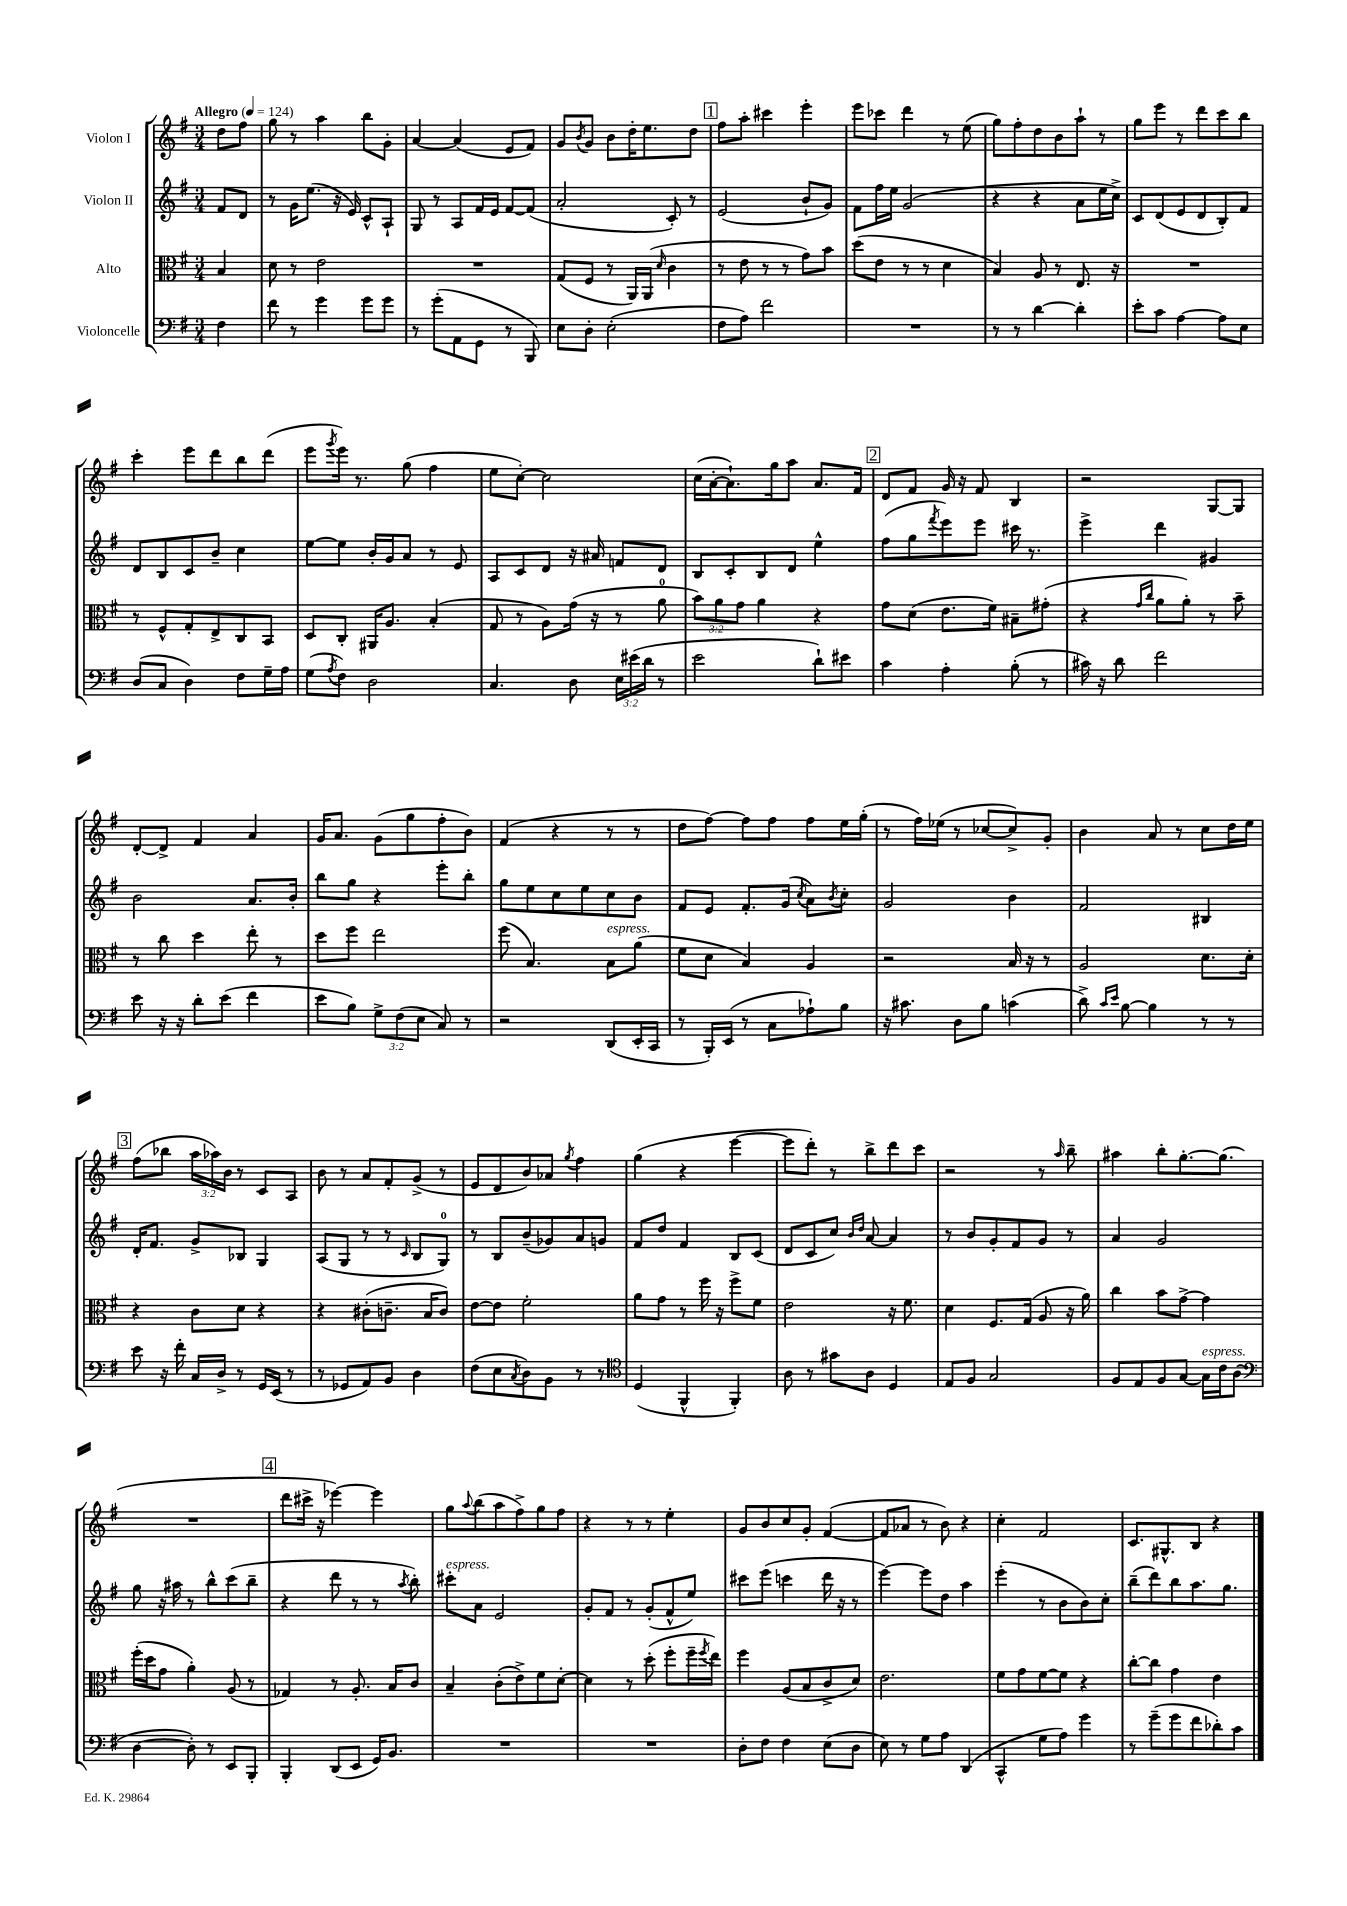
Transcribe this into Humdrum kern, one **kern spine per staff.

**kern	**kern	**kern	**kern
*staff4	*staff3	*staff2	*staff1
*clefF4	*clefC3	*clefG2	*clefG2
*k[f#]	*k[f#]	*k[f#]	*k[f#]
*M3/4	*M3/4	*M3/4	*M3/4
*MM124	*MM124	*MM124	*MM124
4F#	4B	8f#	8dd
.	.	8d	8ff#
=	=	=	=
8f#	8d	8r	8gg
8r	8r	16g	8r
.	.	(8.ee	.
4g	2e	.	4aa
.	.	16r	.
.	.	16e)	.
8g	.	8c^^	8bb
8g	.	8A`	8g'
=	=	=	=
8r	2.r	8G	[4a
(8g'	.	8r	.
8AA	.	8A	(4a]
8GG	.	16f#	.
.	.	16e	.
8r	.	[8f#	8e
8BBB)	.	(8f#]	8f#)
=	=	=	=
8E	(8G	2a'	8g
.	.	.	8qb
8D'	8F#	.	8g
(2E'	8r	.	8b
.	16AA)	.	16dd'
.	(16AA	.	8.ee
.	16qqd	.	.
.	4c	8c')	.
.	.	8r	8dd
=	=	=	=
8F#	8r	(2e	8ff#
8A)	8e	.	8aa'
2f#	8r	.	4ccc#
.	8r	.	.
.	8g)	8b`	4eee'
.	8b	8g)	.
=	=	=	=
2.r	(8dd	8f#	8eee
.	8e	16ff#	8ccc-
.	.	16ee	.
.	8r	(2g	4ddd
.	8r	.	.
.	4d	.	8r
.	.	.	(8ee
=	=	=	=
8r	4B)	4r	8gg)
8r	.	.	8ff#'
[4d	8A	4r	8dd
.	8r	.	8b
4d']	8.E	8a	8aa`
.	.	16ee	8r
.	16r	16cc^)	.
=	=	=	=
8e'	2.r	8c	8gg
8c	.	(8d	8eee
[4A	.	8e	8r
.	.	8d	8ddd
8A]	.	8B')	8ccc
8E	.	8f#	8bb
=	=	=	=
(8D	8r	8d	4ccc'
8C	8F#^^	8B	.
4D)	8G'	8c	8eee
.	8E^	8b~	8ddd
8F#	8C	4cc	8bb
16G~	8BB	.	(8ddd
16A	.	.	.
=	=	=	=
(8G	8D	[8ee	8eee
8qA	.	.	8qggg
8F#)	8C'	8ee]	16eee)
.	.	.	8.r
2D	16AA#	16b'	.
.	8.A	16g	.
.	.	8a	(8gg
.	(4B'	8r	4ff#
.	.	8e	.
=	=	=	=
4.C	8G	8A	8ee
.	8r	8c	[8cc')
.	8A)	8d	2cc]
8D	(16g	16r	.
.	16r	16a#	.
24E	8r	8f	.
(24e#	.	.	.
24d	.	.	.
8r	8a	8d	.
=	=	=	=
2e	12b)	8B	(16cc
.	.	.	[16a'
.	12a	.	.
.	.	8c'	8.a`])
.	12g	.	.
.	4a	8B	.
.	.	.	16gg
.	.	8d	8aa
8d`)	4r	4ee^^	8.a
8e#	.	.	.
.	.	.	16f#
=	=	=	=
4c	8g	(8ff#	8d
.	(8d	8gg	8f#
.	.	8qfff#	.
4A'	8.e	8eee)	16g
.	.	.	16r
.	.	8eee	8f#
.	16f#)	.	.
(8B'	8B#~	16ccc#	4B
.	.	8.r	.
8r	(8g#'	.	.
=	=	=	=
16c#)	4r	4eee^	2r
16r	.	.	.
8d	.	.	.
.	16qqg	.	.
.	16qqcc	.	.
2f#	8a	4ddd	.
.	8a')	.	.
.	8r	4g#	[8G
.	8b~	.	8G]
=	=	=	=
8e	8r	2b	[8d'
16r	8cc	.	8d^]
16r	.	.	.
8d'	4dd	.	4f#
(8e	.	.	.
4f#	8ee'	8.a	4a
.	8r	.	.
.	.	16b'	.
=	=	=	=
8e	8dd	8bb	16g
.	.	.	8.a
8B)	8ff#	8gg	.
12G^	2ee	4r	(8g
(12F#	.	.	.
.	.	.	8gg
12E	.	.	.
8C)	.	8eee'	8ff#'
8r	.	8bb'	8b)
=	=	=	=
2r	(8ff#	8gg	(4f#
.	4.B)	8ee	.
.	.	8cc	4r
.	.	8ee	.
(8DD	8B	8cc	8r
16EE'	(8a	8b	8r
16CC	.	.	.
=	=	=	=
8r	8f#	8f#	8dd
16BBB')	8d	8e	[8ff#)
(16EE	.	.	.
8r	4B)	8.f#'	8ff#]
8C	.	.	8ff#
.	.	(16g	.
.	.	8qcc	.
8A-`)	4A	8a)	8ff#
.	.	8qb	.
8B	.	8cc'	16ee
.	.	.	(16gg'
=	=	=	=
16r	2r	2g	8r
8.c#	.	.	.
.	.	.	16ff#)
.	.	.	(16ee-
8D	.	.	8r
8B	.	.	[8cc-
(4c	16B	4b	8cc-^])
.	16r	.	.
.	8r	.	8g'
=	=	=	=
8d^)	2A	2f#	4b
16qqc	.	.	.
16qqe	.	.	.
[8B	.	.	.
4B]	.	.	8a
.	.	.	8r
8r	8.d	4B#	8cc
8r	.	.	16dd
.	16d'	.	16ee
=	=	=	=
8e	4r	16d'	(8ff#
.	.	8.f#	.
16r	.	.	8bb-
16f#'	.	.	.
16C	8c	8g^	24aa
.	.	.	24aa-)
16D^	.	.	.
.	.	.	24b
8r	8d	8B-	8r
16GG	4r	4G	8c
(16EE	.	.	.
8r	.	.	8A
=	=	=	=
8r	4r	(8A	8b
8GG-	.	8G	8r
8AA)	(8c#'	8r	8a
8BB	8.c~	8r	8f#'
.	.	16qqc	.
4D	.	8B	(8g^
.	16B	.	.
.	8c)	8G)	8r
=	=	=	=
(8F#	[8e	8r	8e
8E	8e]	8B	8d
8qC	.	.	.
8D)	2f#'	(8b~	8b)
8BB	.	8g-)	8a-
.	.	.	8qgg
8r	.	8a	4ff#
8r	.	8g	.
=	=	=	=
*clefC4	*	*	*
(4D	8a	8f#	(4gg
.	8g	8dd	.
4FF#^^	8r	4f#	4r
.	16ff#	.	.
.	16r	.	.
4FF#')	8ff#^	8B	[4eee
.	8f#	(8c	.
=	=	=	=
8A	2e	8d	8eee]
8r	.	8c	8ddd')
8g#	.	8cc)	8r
.	.	16qqb	.
.	.	16qqdd	.
8A	.	[8a	8bb^
4D	16r	4a]	8ddd
.	8.f#	.	.
.	.	.	8ccc
=	=	=	=
8E	4d	8r	2r
8F#	.	8b	.
2G	8.F#	8g'	.
.	.	8f#	.
.	(16G	.	.
.	8A	8g	8r
.	.	.	16qqaa
.	16r	8r	8bb~
.	16a)	.	.
=	=	=	=
8F#	4cc	4a	4aa#
8E	.	.	.
8F#	8b	2g	8bb'
[8G	[8g^	.	[8.gg'
16G]	4g]	.	.
16c	.	.	(8.gg]
(8A	.	.	.
=	=	=	=
*clefF4	*	*	*
[4D	(16ff#'	8gg	2.r
.	16dd	.	.
.	8g	16r	.
.	.	16aa#	.
8D'])	4a')	8r	.
8r	.	8bb^^	.
8EE	(8A	(8ccc	.
8BBB'	8r	8bb~	.
=	=	=	=
4BBB'	4G-)	4r	8ddd
.	.	.	16ccc#^
.	.	.	16r
(8DD	8r	8ddd	[4eee-)
8EE	8.A'	8r	.
16GG)	.	8r	4eee-]
8.BB	16B	.	.
.	.	8qaa	.
.	8c	8bb')	.
=	=	=	=
2.r	4B~	8ccc#'	8gg
.	.	.	8qqaa
.	.	8a	(8bb
.	(8c'	2e	8aa
.	8e^)	.	8ff#^)
.	8f#	.	8gg
.	[8d'	.	8ff#
=	=	=	=
2.r	4d]	8g'	4r
.	.	8f#	.
.	8r	8r	8r
.	(8dd'	(8g'	8r
.	8ff#'	8f#^^	4ee'
.	16ff#~	8ee)	.
.	8qff#	.	.
.	16ee)	.	.
=	=	=	=
8D'	4ff#	8ccc#	8g
8F#	.	(8eee	8b
4F#	(8A	4ccc	8cc
.	8B	.	8g'
(8E	8c^	16ddd	([4f#
.	.	16r	.
8D	8d)	8r	.
=	=	=	=
8E)	2.e	[4eee)	8f#]
8r	.	.	8a-
8G	.	8eee]	8r
8A	.	8dd	8b)
(4DD	.	4aa	4r
=	=	=	=
4CC^^	8f#	(4eee'	4cc'
.	8g	.	.
8G	[8f#	8r	2f#
8A)	8f#]	8b	.
4g	4r	8b)	.
.	.	8cc'	.
=	=	=	=
8r	[8cc'	(8bb~	8.c
(8g~	8cc]	8ddd)	.
.	.	.	8.G#^^
8g	4g	8bb	.
8f#	.	8.aa	8B
8d-')	4e	.	4r
.	.	8.gg	.
8c	.	.	.
==	==	==	==
*-	*-	*-	*-
